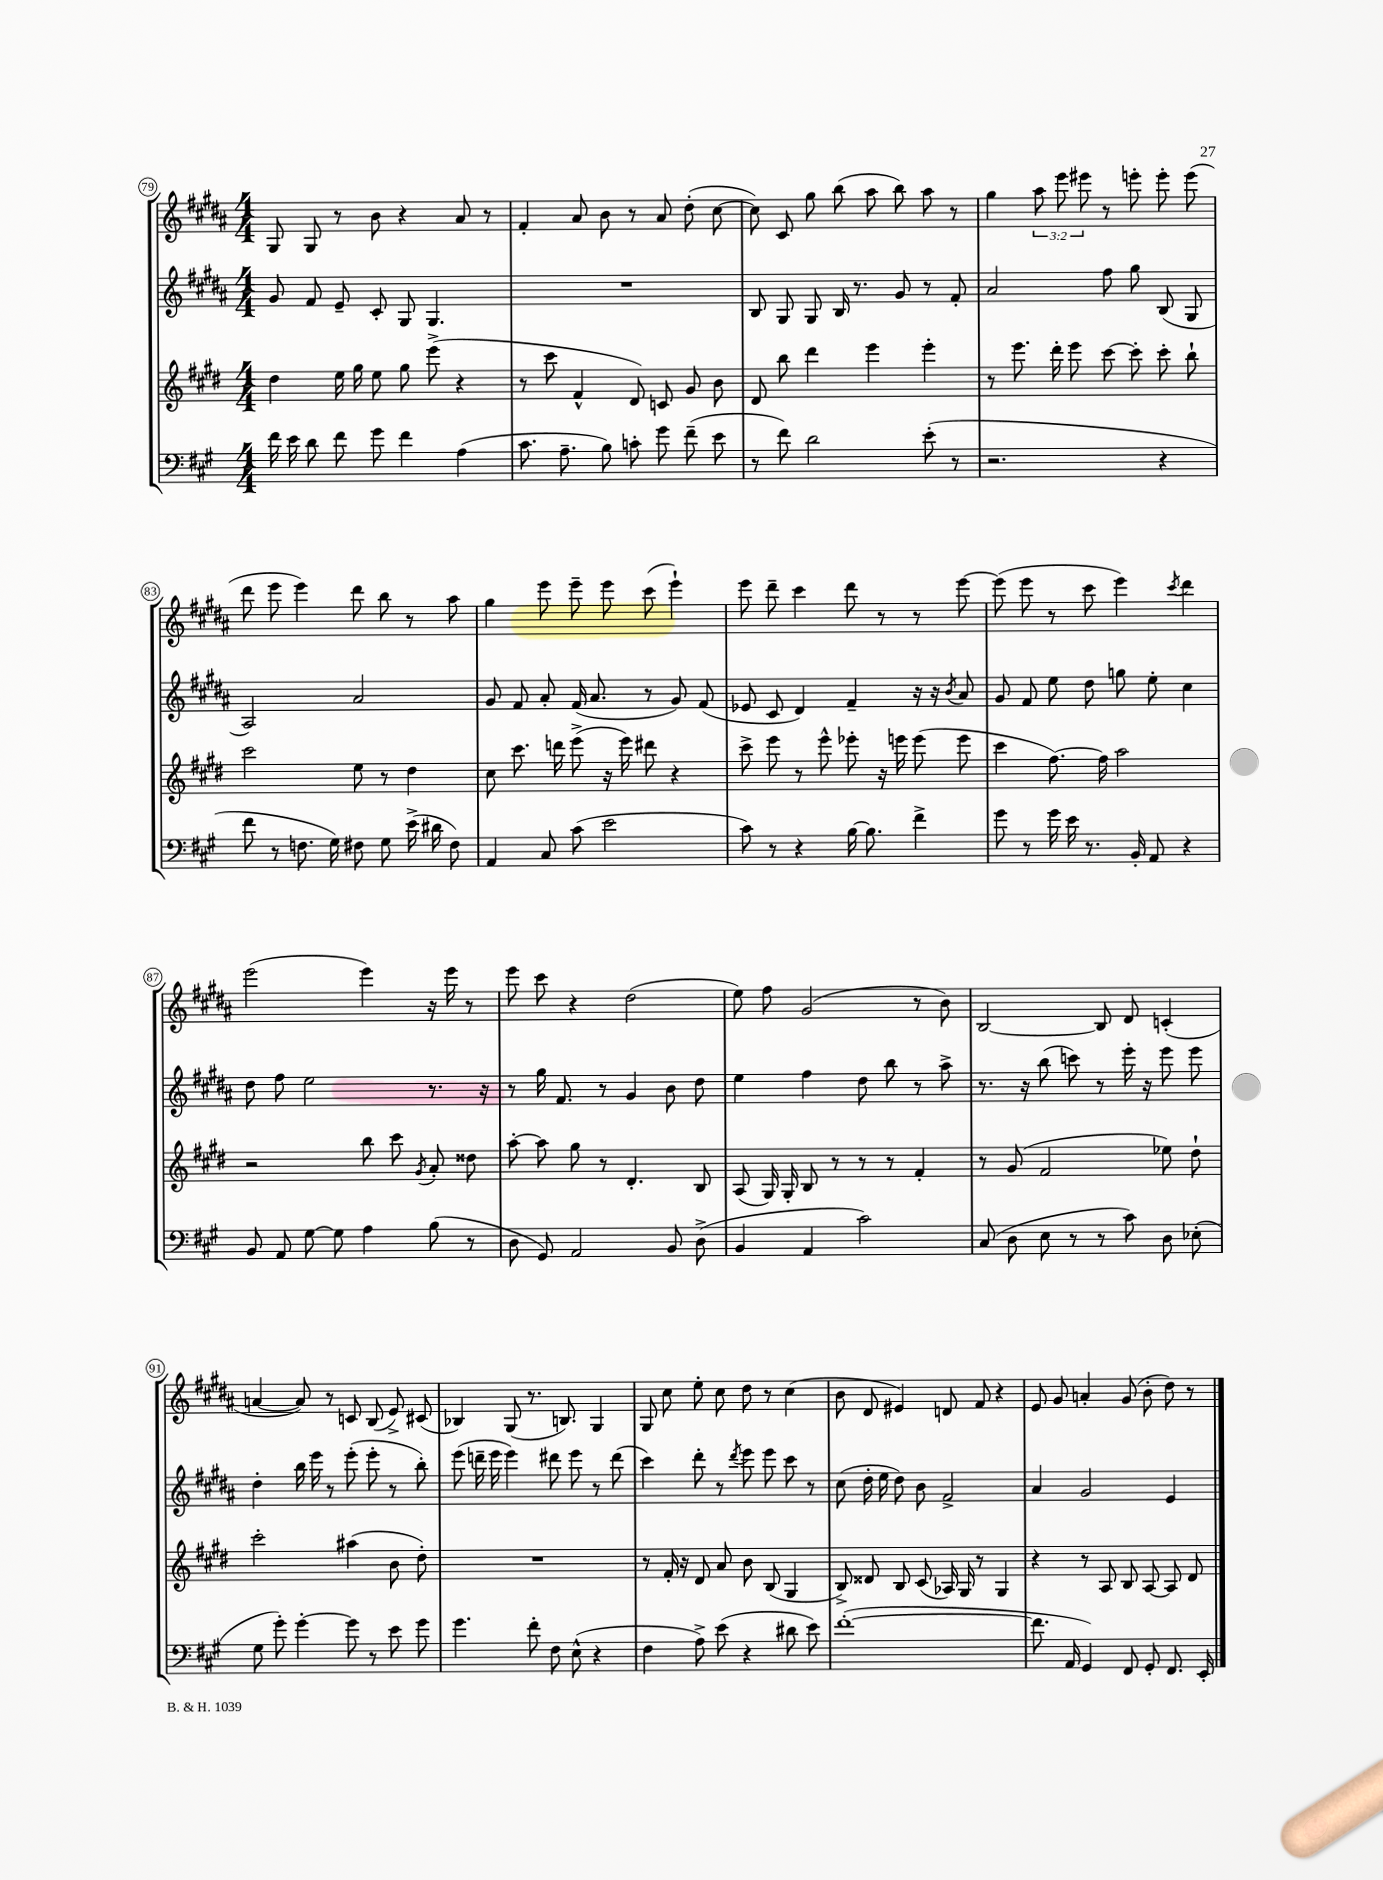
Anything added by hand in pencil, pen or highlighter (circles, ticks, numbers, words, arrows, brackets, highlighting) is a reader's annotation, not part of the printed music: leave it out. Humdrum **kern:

**kern	**kern	**kern	**kern
*part4	*part3	*part2	*part1
*staff4	*staff3	*staff2	*staff1
*clefF4	*clefG2	*clefG2	*clefG2
*k[f#c#g#]	*k[f#c#g#d#]	*k[f#c#g#d#a#]	*k[f#c#g#d#a#]
*M4/4	*M4/4	*M4/4	*M4/4
=79	=79	=79	=79
16f#\	4dd#\	8g#/	8G#/
16e\	.	.	.
8d\	.	8f#/	8G#/
8f#\	16ee\	8e~/	8r
.	16gg#\	.	.
8g#\	8ee\	8c#'/	8b\
4f#\	8gg#\	8G#/	4r
.	(8eee^\	4.G#/	.
(4A\	4r	.	8a#/
.	.	.	8r
=80	=80	=80	=80
8.c#\	8r	1r	4f#'/
.	8ccc#\	.	.
8.A~\	.	.	.
.	4f#^^/	.	8a#/
8B\)	.	.	8b\
8cn'\	8d#/)	.	8r
8g#\	8cn/	.	8a#/
(8f#~\	8g#/	.	(8dd#'\
8e\	8b\	.	[8cc#\
=81	=81	=81	=81
8r	8d#/	8B/	8cc#\])
8f#\)	8bb\	8G#/	8c#/
2d\	4ddd#\	8G#/	8gg#\
.	.	16B/	(8bb\
.	.	8.r	.
.	4eee\	.	8aa#\
.	.	8g#/	8bb\)
(8e'\	4eee'\	8r	8aa#\
8r	.	8f#'/	8r
=82	=82	=82	=82
2.r	8r	2a#/	4gg#\
.	8.eee\	.	.
.	.	.	12aa#\
.	16ddd#'\	.	.
.	.	.	12eee\
.	8eee\	.	.
.	.	.	12eee#X\
.	[8ccc#\	8ff#\	8r
.	8ccc#'\]	8gg#\	8eeen'\
4r	8ccc#'\	(8B/	8eee'\
.	8bb`\	8G#/	(8eee\
!!LO:LB:g=z
=83	=83	=83	=83
8f#\	2ccc#\	2A#/)	8ddd#\
8r	.	.	8eee\
8.Fn\	.	.	4eee\)
16G#\)	.	.	.
8F#X\	8ee\	2a#/	8ddd#\
8G#\	8r	.	8bb\
(16e^\	4dd#\	.	8r
16d#X\	.	.	.
8F#\)	.	.	8aa#\
=84	=84	=84	=84
4AA/	8cc#\	8g#/	4gg#\
.	8.ccc#\	8f#/	.
8C#/	.	8a#'/	8eee\
.	16dddn\	.	.
(8c#\	(8eee^\	(16f#/	8eee~\
.	.	8.a#/	.
2e\	16r	.	8eee\
.	16eee\)	.	.
.	8ddd#X\	8r	(8ccc#\
.	4r	8g#/)	4eee`\)
.	.	(8f#/	.
=85	=85	=85	=85
8c#\)	8ccc#^\	8e-X/	8eee\
8r	8eee\	8c#/	8ddd#~\
4r	8r	4d#/)	4ccc#\
.	8eee^^\	.	.
[16B\	8eee-X'\	4f#~/	8ddd#\
8.B\]	.	.	.
.	16r	.	8r
.	16eeen\	.	.
4f#^\	(8eee\	16r	8r
.	.	16r	.
.	.	8qb/	.
.	8eee\	8a#/	[8eee\
=86	=86	=86	=86
8g#\	4ccc#\	8g#/	(8eee\]
8r	.	8f#/	8eee\
16g#\	[8.ff#\)	8ee\	8r
16e\	.	.	.
8.r	.	8dd#\	8ccc#\
.	16ff#\]	.	.
.	2aa\	8ggn\	4eee\)
16BB'/	.	.	.
8AA/	.	8ee'\	.
.	.	.	8qccc#/
4r	.	4cc#\	4ddd#\
!!LO:LB:g=z
=87	=87	=87	=87
8BB/	2r	8dd#\	(2eee\
8AA/	.	8ff#\	.
[8G#\	.	2ee\	.
8G#\]	.	.	.
4A\	8bb\	.	4eee\)
.	8ccc#\	.	.
.	8qg#/	.	.
(8B\	8a'/	8.r	16r
.	.	.	16eee\
8r	8dd##X\	.	8r
.	.	16r	.
=88	=88	=88	=88
8D\	[8aa'\	8r	8eee\
8GG#/)	8aa\]	16gg#\	8ccc#\
.	.	8.f#/	.
2AA/	8gg#\	.	4r
.	8r	8r	.
.	4.d#'/	4g#/	(2dd#\
8BB/	.	8b\	.
(8D^\	8B/	8dd#\	.
=89	=89	=89	=89
4BB/	(8A/	4ee\	8ee\)
.	16G#/)	.	8ff#\
.	16G#'/	.	.
4AA/	8B/	4ff#\	(2g#/
.	8r	.	.
2c#\)	8r	8dd#\	.
.	8r	8bb\	.
.	4f#'/	8r	8r
.	.	8aa#^\	8b\)
=90	=90	=90	=90
(8C#/	8r	8.r	[2B/
8D\	(8g#/	.	.
.	.	16r	.
8E\	2f#/	(8bb\	.
8r	.	8cccn\)	.
8r	.	8r	8B/]
8c#\)	.	16eee'\	8d#/
.	.	16r	.
8D\	8ee-X\)	8eee\	(4cn'/
(8E-X'\	8dd#`\	8eee\	.
!!LO:LB:g=z
=91	=91	=91	=91
8G#\	2ccc#'\	4dd#'\	[4an/
8g#'\)	.	.	.
[4g#'\	.	16bb\	8a/])
.	.	16eee\	.
.	.	8r	8r
8g#\]	(4aa#X\	(8eee'\	8cn/
8r	.	8eee'\	(8B/
8e\	8b\	8r	8e^/)
8g#\	8dd#'\)	8bb'\)	(8c#X/
=92	=92	=92	=92
4.g#\	1r	(8eee\	4B-X/)
.	.	16dddn~\	.
.	.	16eee\	.
.	.	4eee\)	(8G#/
8f#'\	.	.	8.r
8F#\	.	8ddd#X\	.
.	.	.	8.Bn/)
(8E^^\	.	8eee\	.
4r	.	8r	4G#/
.	.	(8ddd#\	.
=93	=93	=93	=93
4F#\	8r	4ccc#\)	8G#/
.	16f#'/	.	8cc#\
.	16r	.	.
8A^\)	8d#/	8ddd#'\	8ee'\
(8e\	8a/	8r	8cc#\
.	.	8qddd#/	.
4r	8b\	8eee\	8dd#\
.	(8B/	8eee\	8r
8d#X\	4G#/	8ccc#\	(4cc#\
8e\)	.	8r	.
=94	=94	=94	=94
([1f#'	8B^/)	(8cc#\	8b\
.	8d##X/	16dd#'\	8d#/
.	.	16ee\	.
.	8B/	8dd#\)	4e#X/)
.	(8c#/	8b\	.
.	16A-X/)	2f#^/	8dn/
.	16G#/	.	.
.	8r	.	8f#/
.	4G#/	.	4r
=95	=95	=95	=95
8.f#\]	4r	4a#/	8e/
.	.	.	8g#/
16AA/	.	.	.
4GG#/)	8r	2g#/	4an'/
.	8A/	.	.
8FF#/	8B/	.	(8g#/
8GG#'/	[8A/	.	8b'\
8.FF#/	8A/]	4e/	8dd#\)
.	8d#/	.	8r
16EE'/	.	.	.
==	==	==	==
*-	*-	*-	*-
